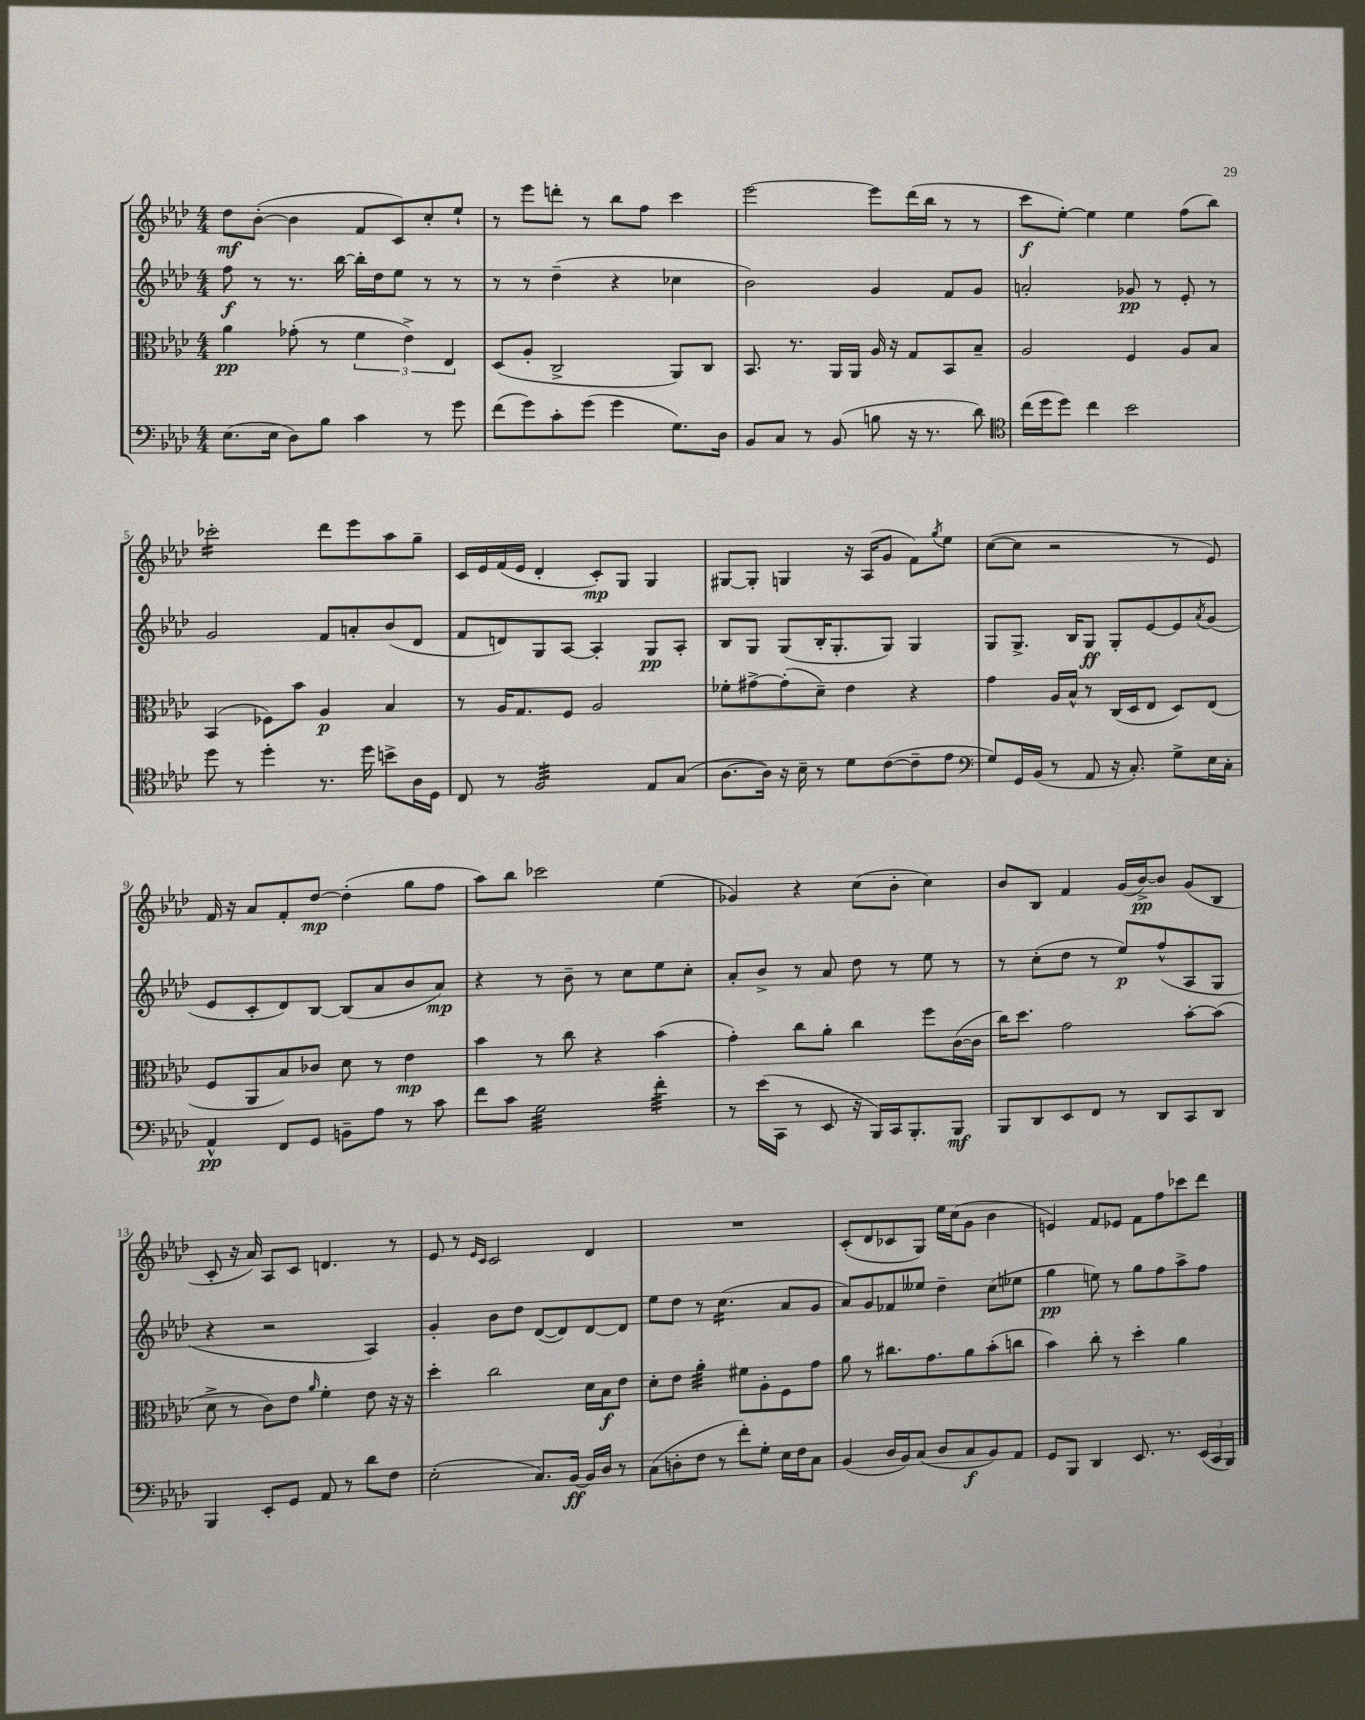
<<
\new StaffGroup <<
\new Staff = "s0" {
    \clef treble \key aes \major \numericTimeSignature \time 4/4
    des''8\mf bes'8~-.( bes'4 f'8 c'8) c''8-. ees''8-! |
    r8 ees'''8 d'''8-. r8 bes''8 f''8 c'''4 |
    ees'''2~ ees'''8 des'''16( bes''16 r8 r8 |
    c'''8\f ees''8~-.) ees''4 ees''4 f''8( bes''8) |
    ces'''2:16-. des'''8 ees'''8 aes''8 g''8-- |
    c'16 ees'16 f'16( ees'16 des'4-. c'8-.\mp) g8 g4 |
    gis8~ gis8-. g4 r16 aes16( g'8 f'8) \acciaccatura { g''8 } ees''8 |
    c''8~( c''8 r2 r8 ees'8) |
    f'16 r16 aes'8 f'8-. des''8~\mp des''4-.( g''8 f''8 |
    aes''8) bes''8 ces'''2 ees''4( |
    ges'4) r4 c''8( bes'8-. c''4) |
    bes'8 bes8 f'4 g'16( bes'16~->\pp) bes'8 g'8( bes8 |
    c'8-. r16 aes'16) aes8 c'8 d'4. r8 |
    ees'8 r8 \grace { ees'16 c'16 } c'2 des'4 |
    R1 |
    c'8-.( des'8 ces'8 g8) ees''16 c''16( g'8 bes'4 |
    e'4) f'8 ees'8 f'8 f''8 ces'''8 des'''8 \bar "|." |
}
\new Staff = "s1" {
    \clef treble \key aes \major \numericTimeSignature \time 4/4
    f''8\f r8 r8. bes''16~ bes''16-. des''16 ees''8 r8 r8 |
    r8 r8 des''4--( r4 ces''4 |
    bes'2) g'4 f'8 g'8 |
    a'2-. ges'8\pp r8 ees'8-. r8 |
    g'2 f'8 a'8-. bes'8( des'8 |
    f'8 d'8) g8 aes8~ aes4-. g8\pp aes8-. |
    bes8 g8 g8( bes16-. g8.-. g8) g4 |
    g8 g8.-> bes16 g8\ff g8-. ees'8~ ees'8 \acciaccatura { aes'8 } g'8( |
    ees'8 c'8-. des'8) bes8~ bes8( aes'8 bes'8 aes'8\mp) |
    r4 r8 bes'8-- r8 c''8 ees''8 c''8-. |
    aes'8-. bes'8-> r8 aes'8 des''8 r8 ees''8 r8 |
    r8 c''8-.( des''8 r8 ees''8\p) f''8-^( aes8 g8 |
    r4 r2 aes4) |
    g'4-. bes'8 des''8 des'8~( des'8) des'8~ des'8 |
    ees''8 des''8 r8 c''4.:16( aes'8 g'8 |
    aes'8) g'8 fes'8 eeses''8 des''4-- c''8( ees''8 |
    g''4\pp e''8) r8 g''8 f''8 aes''8-> f''8 \bar "|." |
}
\new Staff = "s2" {
    \clef alto \key aes \major \numericTimeSignature \time 4/4
    aes'4\pp ges'8-.( r8 \tuplet 3/2 { f'4 ees'4->) ees4 } |
    des8( aes8-. c2-> aes,8) c8 |
    bes,8. r8. aes,16 aes,16 aes16 r16 g8 bes,8 bes8-- |
    aes2 f4 aes8 bes8 |
    bes,4( fes8) bes'8 aes4\p bes4 |
    r8 aes16 g8. f8 aes2 |
    fes'8-. gis'8~-> gis'8-.( des'8--) ees'4 r4 |
    g'4 aes16 bes16-^ r8 c16( des16 ees8 des8) ees8( |
    f8 aes,8 bes8) ces'8 des'8 r8 ees'4\mp |
    bes'4 r8 c''8 r4 bes'4( |
    g'4-.) c''8 aes'8-. c''4 f''8 c'16~( c'16 |
    c''16) des''8. g'2 bes'8~-. bes'8( |
    des'8-> r8 c'8) ees'8 \grace { aes'16 } f'4-. ees'8 r16 r16 |
    des''4-. c''2 des'16 bes16\f ees'8 |
    des'8-. ees'8 aes'4:32-. fis'8 aes8-. f8 g'8 |
    aes'8 r8 cis''8. g'8. aes'8 bes'8-.( c''8 |
    bes'4) c''8-. r8 des''4-. aes'4 \bar "|." |
}
\new Staff = "s3" {
    \clef bass \key aes \major \numericTimeSignature \time 4/4
    ees8.( ees16 des8) bes8 c'4 r8 g'8 |
    f'8( g'8) c'8-. g'8( g'4 g8.) des16 |
    bes,8 c8 r8 bes,8( b8 r16 r8. des'8) |
    \clef tenor c''16( des''16 des''8) c''4 bes'2 |
    des''8 r8 des''4-. r8. des''16 b'8-> aes16 des16 |
    c8 r8 f2:32 ees8 g8( |
    aes8.~ aes16) r16 bes16-- r8 des'8 c'8~( c'8-- ees'8 |
    \clef bass g8) g,16 bes,16( r8 aes,8 r16 c8.-.) g8-> ees16 c16-. |
    aes,4-^\pp f,8 g,8 b,8-- aes8 r8 c'8 |
    f'8 c'8 g2:32 f'4:32-. |
    r8 ees'16( c,16 r8 ees,8 r16 bes,,16) c,16 bes,,8.-. bes,,8\mf |
    bes,,8 des,8 ees,8 f,8 r8 des,8 c,8 des,8 |
    bes,,4 ees,8-. g,8 aes,8 r8 des'8 f8 |
    ees2-.( c8.) bes,16~\ff bes,16 des16 r8 |
    c8( d8-. f8 r8 f'8-.) g8-. ees16 f16 c8 |
    bes,4( des16 bes,16) c8( des8 c8\f bes,8) aes,8 |
    g,8 bes,,8 des,4 ees,8. r8. \tuplet 3/2 { ees,16( c,16 bes,,16) } \bar "|." |
}
>>
>>
